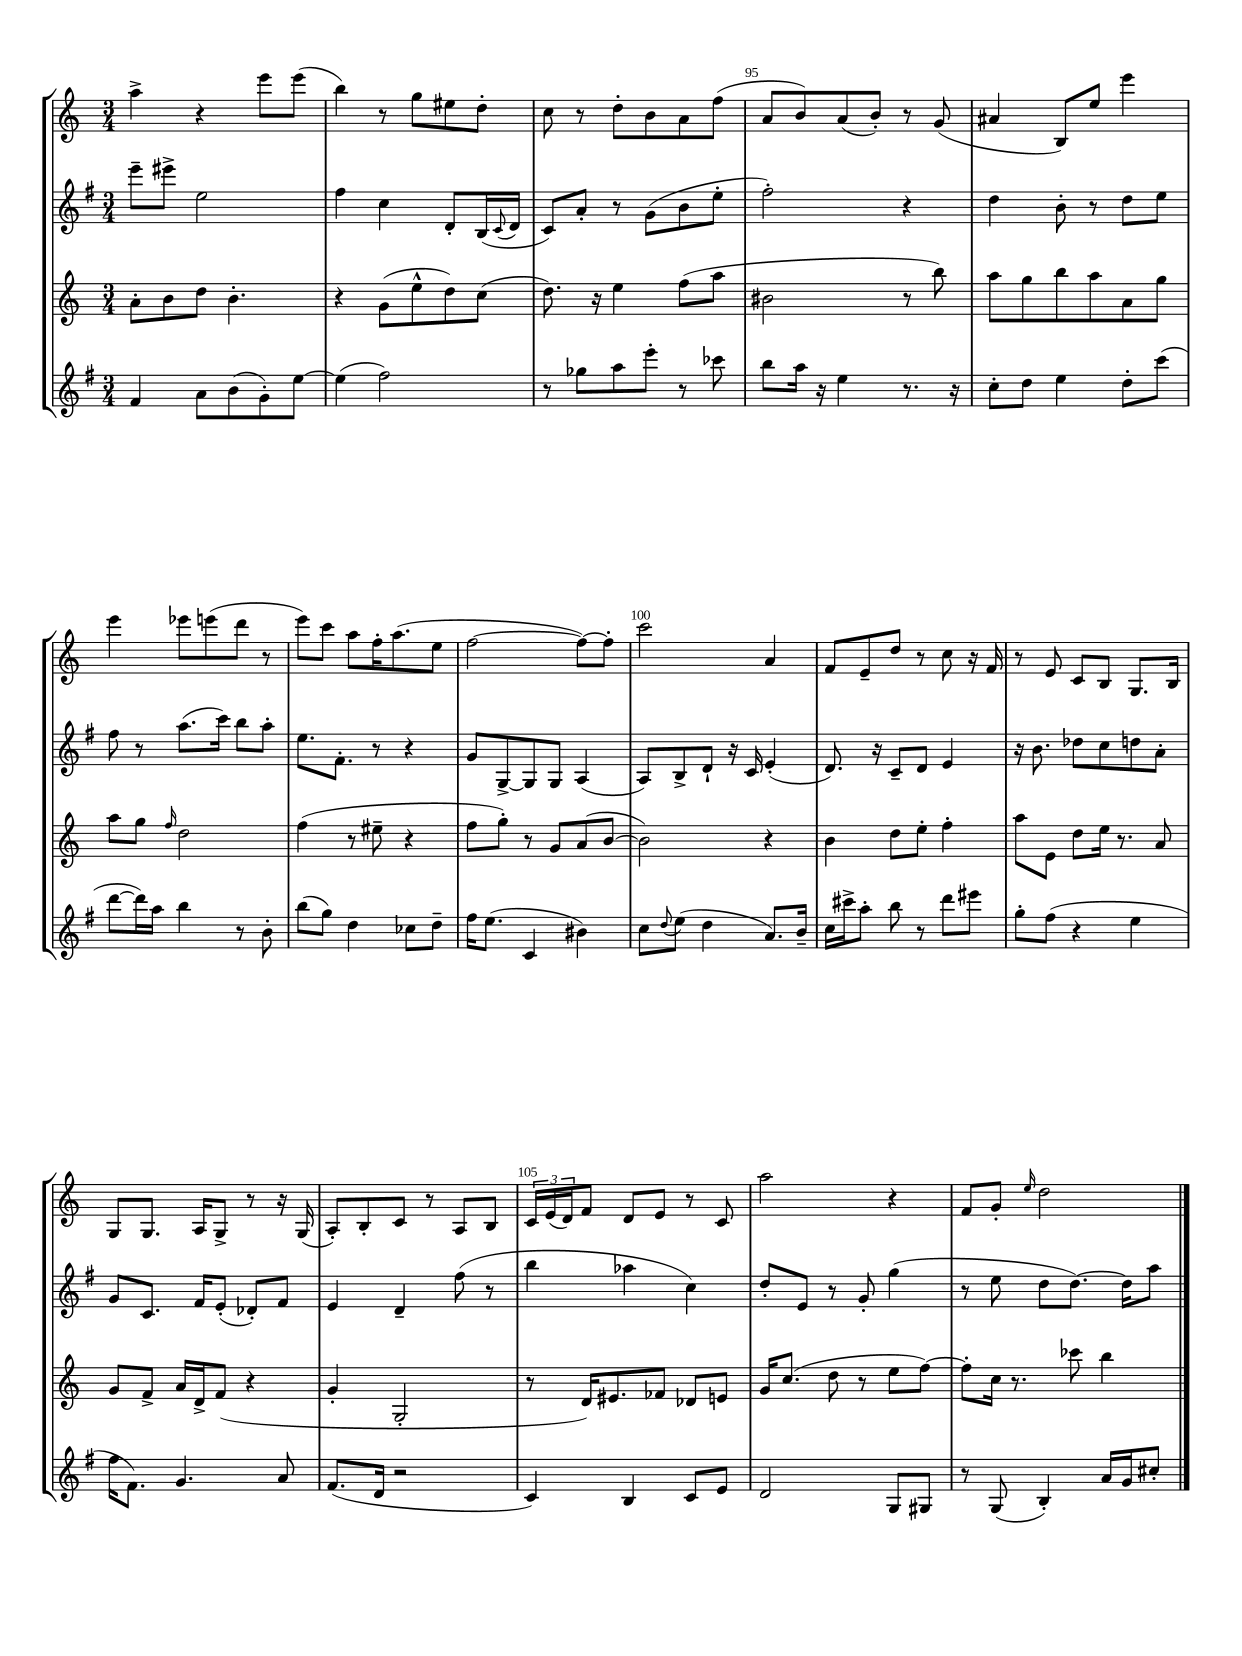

**kern	**kern	**kern	**kern
*part4	*part3	*part2	*part1
*staff4	*staff3	*staff2	*staff1
*clefG2	*clefG2	*clefG2	*clefG2
*k[f#]	*k[]	*k[f#]	*k[]
*M3/4	*M3/4	*M3/4	*M3/4
=92	=92	=92	=92
4f#/	8a'\L	8eee~\L	4aa^\
.	8b\	8eee#X^\J	.
8a\L	8dd\J	2ee\	4r
(8b\	4.b'\	.	.
8g'\)	.	.	8eee\L
[8ee\J	.	.	(8eee\J
=93	=93	=93	=93
(4ee\]	4r	4ff#\	4bb\)
2ff#\)	(8g\L	4cc\	8r
.	8ee^^\	.	8gg\L
.	8dd\)	8d'/L	8ee#X\
.	(8cc\J	(16B/L	8dd'\J
.	.	8qqc/	.
.	.	16d/JJ	.
=94	=94	=94	=94
8r	8.dd\)	8c/L)	8cc\
8gg-X\L	.	8a'/J	8r
.	16r	.	.
8aa\	4ee\	8r	8dd'\L
8eee'\J	.	(8g\L	8b\
8r	(8ff\L	8b\	8a\
8ccc-X\	8aa\J	8ee'\J	(8ff\J
=95	=95	=95	=95
8bb\L	2b#X\	2ff#'\)	8a/L
16aa\Jk	.	.	8b/)
16r	.	.	.
4ee\	.	.	(8a/
.	.	.	8b'/J)
8.r	8r	4r	8r
.	8bb\)	.	(8g/
16r	.	.	.
=96	=96	=96	=96
8cc'\L	8aa\L	4dd\	4a#X/
8dd\J	8gg\	.	.
4ee\	8bb\	8b'\	8B/L)
.	8aa\	8r	8ee/J
8dd'\L	8a\	8dd\L	4eee\
(8ccc\J	8gg\J	8ee\J	.
!!LO:LB:g=z
=97	=97	=97	=97
[8ddd\L	8aa\L	8ff#\	4eee\
16ddd\L])	8gg\J	8r	.
16aa\JJ	.	.	.
.	16qqff/	.	.
4bb\	2dd\	(8.aa\L	8eee-X\L
.	.	.	(8eeen\
.	.	16ccc\Jk)	.
8r	.	8bb\L	8ddd\J
8b'\	.	8aa'\J	8r
=98	=98	=98	=98
(8bb\L	(4ff\	8.ee\L	8eee\L)
8gg\J)	.	.	8ccc\J
.	.	8.f#'\J	.
4dd\	8r	.	8aa\L
.	8ee#X~\	8r	16ff'\K
.	.	.	(8.aa\
8cc-X\L	4r	4r	.
8dd~\J	.	.	8ee\J
=99	=99	=99	=99
16ff#\KL	8ff\L	8g/L	[2ff\
(8.ee\J	.	.	.
.	8gg'\J)	[8G^/	.
4c/	8r	8G/]	.
.	8g/L	8G/J	.
4b#X\)	(8a/	(4A/	8ff\L_)
.	[8b/J	.	8ff'\J]
=100	=100	=100	=100
8cc\L	2b\])	8A/L)	2ccc\
8qqdd/	.	.	.
(8ee\J	.	8B^/	.
4dd\	.	8d`/J	.
.	.	16r	.
.	.	16c/	.
8.a/L)	4r	(4e'/	4a/
16b~/Jk	.	.	.
=101	=101	=101	=101
16cc\LL	4b\	8.d/)	8f/L
16ccc#X^\J	.	.	.
8aa'\J	.	.	8e~/
.	.	16r	.
8bb\	8dd\L	8c~/L	8dd/J
8r	8ee'\J	8d/J	8r
8ddd\L	4ff'\	4e/	8cc\
8eee#X\J	.	.	16r
.	.	.	16f/
=102	=102	=102	=102
8gg'\L	8aa\L	16r	8r
.	.	8.b\	.
(8ff#\J	8e\J	.	8e/
4r	8dd\L	8dd-X\L	8c/L
.	16ee\Jk	8cc\	8B/J
.	8.r	.	.
4ee\	.	8ddn\	8.G/L
.	8a/	8a'\J	.
.	.	.	16B/Jk
!!LO:LB:g=z
=103	=103	=103	=103
16ff#\KL	8g/L	8g/L	8G/L
8.f#\J)	.	.	.
.	8f^/J	8.c/J	8.G/J
4.g/	16a/LL	.	.
.	16d^/J	16f#/KL	16A/KL
.	(8f/J	(8e'/J	8G^/J
.	4r	8d-X'/L)	8r
8a/	.	8f#/J	16r
.	.	.	(16G/
=104	=104	=104	=104
(8.f#/L	4g'/	4e/	8A'/L)
.	.	.	8B'/
16d/Jk	.	.	.
2r	2G'/	4d~/	8c/J
.	.	.	8r
.	.	(8ff#\	8A/L
.	.	8r	8B/J
=105	=105	=105	=105
4c/)	8r	4bb\	24c/LL
.	.	.	(24e/
.	.	.	24d/J)
.	16d/KL)	.	8f/J
.	8.e#X/	.	.
4B/	.	4aa-X\	8d/L
.	8f-X/J	.	8e/J
8c/L	8d-X/L	4cc\)	8r
8e/J	8en/J	.	8c/
=106	=106	=106	=106
2d/	16g/KL	8dd'/L	2aa\
.	(8.cc/J	.	.
.	.	8e/J	.
.	8dd\	8r	.
.	8r	8g'/	.
8G/L	8ee\L	(4gg\	4r
8G#X/J	[8ff\J)	.	.
=107	=107	=107	=107
8r	8ff'\L]	8r	8f/L
(8G/	16cc\Jk	8ee\	8g'/J
.	8.r	.	.
.	.	.	16qqee/
4B'/)	.	8dd\L	2dd\
.	8ccc-X\	[8.dd\J)	.
16a/LL	4bb\	.	.
16g/J	.	16dd\KL]	.
8cc#X'/J	.	8aa\J	.
==	==	==	==
*-	*-	*-	*-
